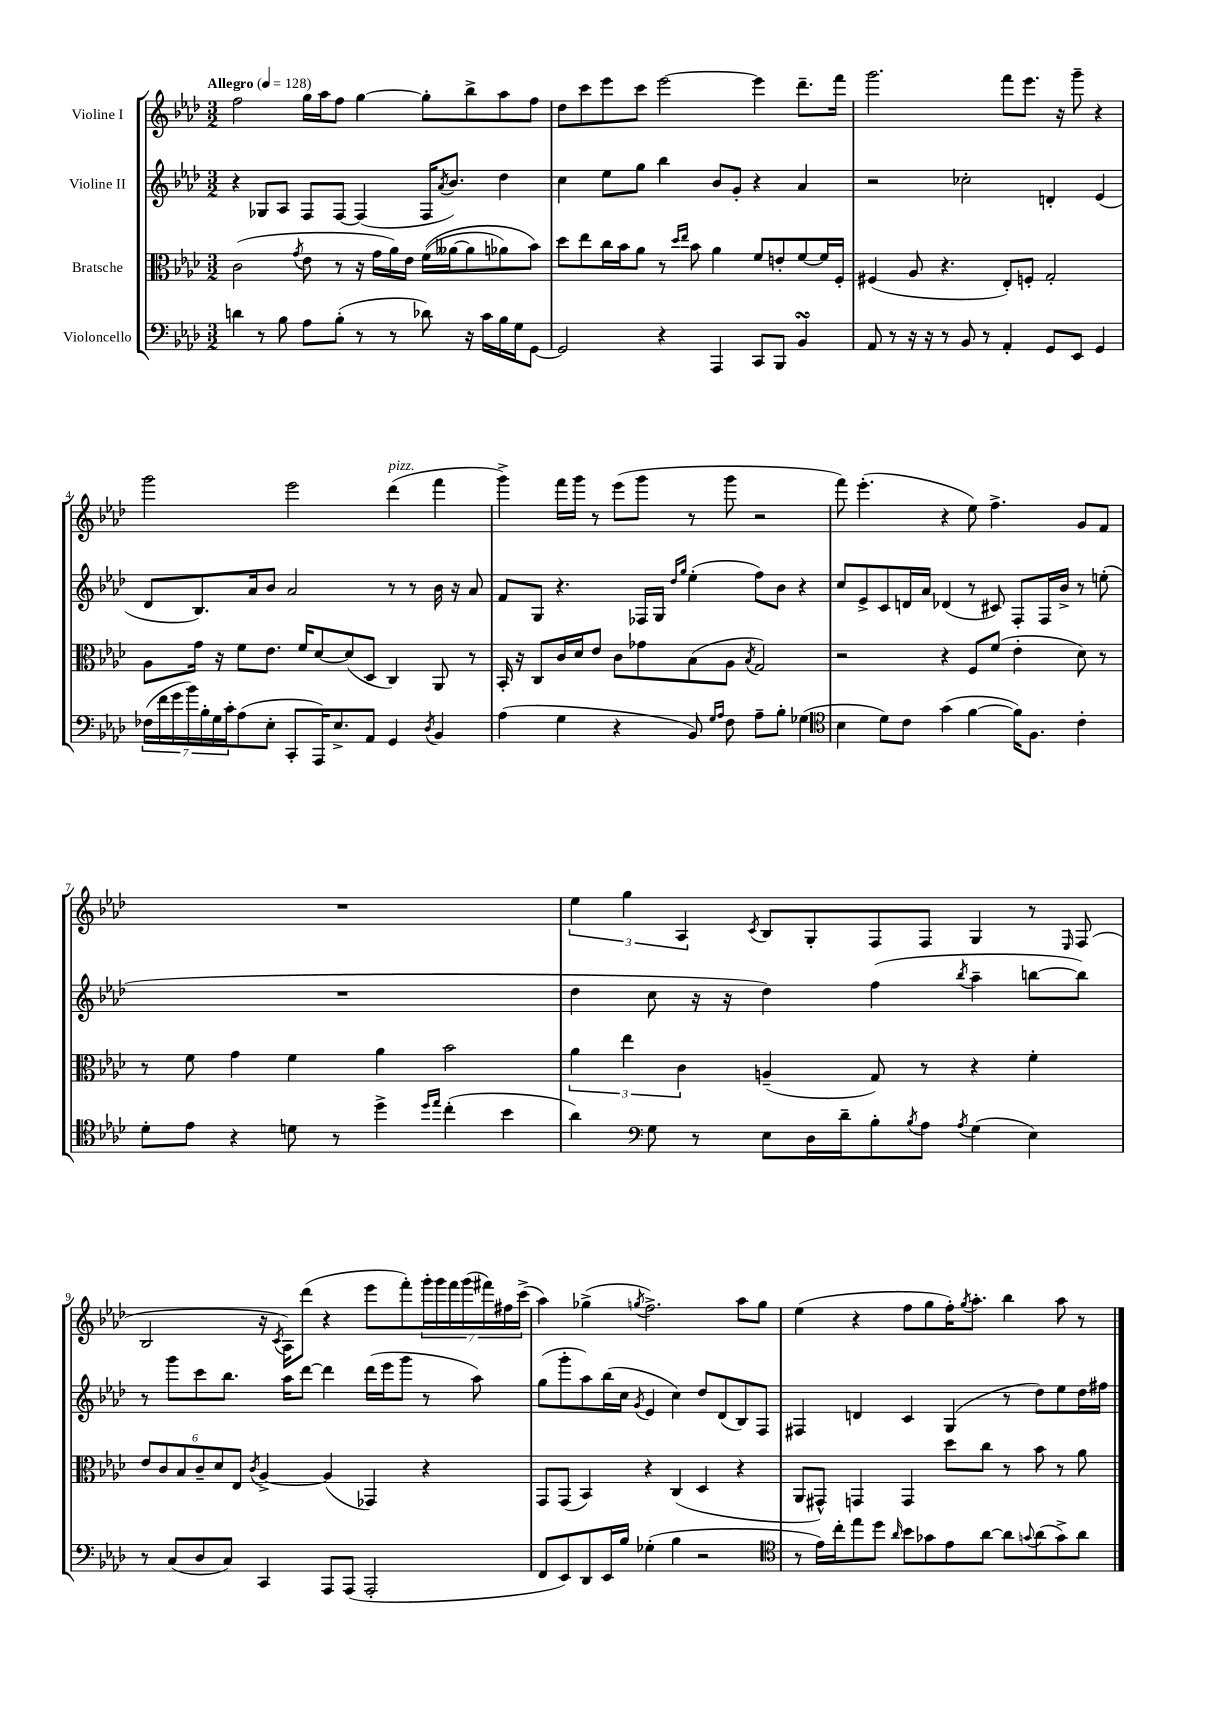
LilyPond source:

<<
\new StaffGroup <<
\new Staff = "s0" \with { instrumentName = "Violine I" } {
    \clef treble \key aes \major \numericTimeSignature \time 3/2 \tempo "Allegro" 4 = 128
    f''2 g''16 aes''16 f''8 g''4~ g''8-. bes''8-> aes''8 f''8 |
    des''8 c'''8 ees'''8 c'''8 ees'''2~ ees'''4 des'''8.-- f'''16 |
    g'''2. f'''8 ees'''8. r16 g'''8-- r4 |
    g'''2 ees'''2 des'''4^\markup { \italic "pizz." }( f'''4 |
    g'''4->) f'''16 g'''16 r8 ees'''8( g'''8 r8 g'''8 r2 |
    f'''8) ees'''4.-.( r4 ees''8) f''4.-> g'8 f'8 |
    R1. |
    \tuplet 3/2 { ees''4 g''4 aes4 } \acciaccatura { c'8 } bes8 g8-. f8 f8 g4 r8 \grace { ees16 } f8( |
    bes2 r16 \acciaccatura { c'8 } aes16) des'''8( r4 ees'''8 f'''8-.) \tuplet 7/4 { g'''16-. g'''16 f'''16 g'''16( fis'''16) fis''16 c'''16->( } |
    aes''4) ges''4->( \acciaccatura { g''8 } f''2.->) aes''8 g''8 |
    ees''4( r4 f''8 g''8 f''16-.) \acciaccatura { g''8 } aes''8.-. bes''4 aes''8 r8 \bar "|." |
}
\new Staff = "s1" \with { instrumentName = "Violine II" } {
    \clef treble \key aes \major \numericTimeSignature \time 3/2
    r4 ges8 aes8 f8 f8~ f4( f16 \acciaccatura { aes'8 } bes'8.) des''4 |
    c''4 ees''8 g''8 bes''4 bes'8 g'8-. r4 aes'4 |
    r2 ces''2-. d'4-. ees'4( |
    des'8 bes8.) aes'16 bes'8 aes'2 r8 r8 bes'16 r16 aes'8 |
    f'8 g8 r4. fes16 g16 \grace { des''16 g''16 } ees''4-.( f''8) bes'8 r4 |
    c''8 ees'8-> c'8 d'16 aes'16 des'4( r8 cis'8) f8-. f16 bes'16-> r8 e''8-.( |
    R1. |
    des''4 c''8 r16 r16 des''4) f''4( \acciaccatura { bes''8 } aes''4-- b''8~ b''8) |
    r8 g'''8 c'''8 bes''8. aes''16 des'''8~ des'''4 des'''16( ees'''16 g'''8 r8 aes''8) |
    g''8( g'''8-. aes''8) bes''16( c''16 \acciaccatura { g'8 } ees'4 c''4) des''8 des'8( bes8) f8 |
    fis4 d'4 c'4 g4( r8 des''8) ees''8 des''16 fis''16 \bar "|." |
}
\new Staff = "s2" \with { instrumentName = "Bratsche" } {
    \clef alto \key aes \major \numericTimeSignature \time 3/2
    c'2( \acciaccatura { g'8 } ees'8 r8 r16 g'16 aes'16) ees'16 f'16(\( aeses'16~ aeses'8 aes'8) bes'8\) |
    des''8 ees''8 c''16 bes'16 aes'8 r8 \grace { des''16 ees''16 } bes'8 aes'4 f'8 e'8-. f'8~ f'16 f16-. |
    fis4( aes8 r4. ees8-.) f8-. g2-. |
    aes8 g'16 r16 f'8 ees'8. f'16 des'8~ des'8( des8 c4) aes,8 r8 |
    bes,16-. r16 c8 c'16 des'16 ees'8 c'8 ges'8 bes8( aes8 \acciaccatura { bes8 } g2) |
    r2 r4 f8 f'8( ees'4-. des'8) r8 |
    r8 f'8 g'4 f'4 aes'4 bes'2 |
    \tuplet 3/2 { aes'4 ees''4 c'4 } a4--( g8) r8 r4 f'4-. |
    \tuplet 6/4 { ees'8 c'8 bes8 c'8-- des'8 ees8 } \acciaccatura { c'8 } aes4~-> aes4( ges,4) r4 |
    g,8 g,8( bes,4) r4 c4( des4 r4 |
    aes,8 gis,8-^) g,4 g,4 des''8 c''8 r8 bes'8 r8 aes'8 \bar "|." |
}
\new Staff = "s3" \with { instrumentName = "Violoncello" } {
    \clef bass \key aes \major \numericTimeSignature \time 3/2
    d'4 r8 bes8 aes8 bes8-.( r8 r8 des'8) r16 c'16 bes16 g16 g,8~ |
    g,2 r4 aes,,4 c,8 bes,,8 bes,4\turn |
    aes,8 r8 r16 r16 r8 bes,8 r8 aes,4-. g,8 ees,8 g,4 |
    \tuplet 7/4 { fes16( f'16 g'16 bes'16) bes16-. g16 c'16-. } aes8( ees8-. c,8-. aes,,16) ees8.-> aes,8 g,4 \acciaccatura { des8 } bes,4 |
    aes4( g4 r4 bes,8) \grace { g16 aes16 } f8 aes8-- bes8-. ges4( |
    \clef tenor bes4 des'8) c'8 g'4( f'4~ f'16) f8. c'4-. |
    des'8-. ees'8 r4 d'8 r8 des''4-> \grace { des''16 ees''16 } c''4-.( bes'4 |
    aes'4) \clef bass g8 r8 ees8 des16 des'16-- bes8-. \acciaccatura { bes8 } aes8 \acciaccatura { aes8 } g4( ees4) |
    r8 c8( des8 c8) c,4 aes,,8 aes,,8( aes,,2-. |
    f,8 ees,8) des,8 ees,16 bes16 ges4-.( bes4 r2 |
    \clef tenor r8 ees'16) c''16-. ees''8 des''8 \grace { aes'16 } bes'8 ges'8 ees'8 aes'8~ aes'8 \appoggiatura { g'8 } aes'8( g'8->) aes'8 \bar "|." |
}
>>
>>
